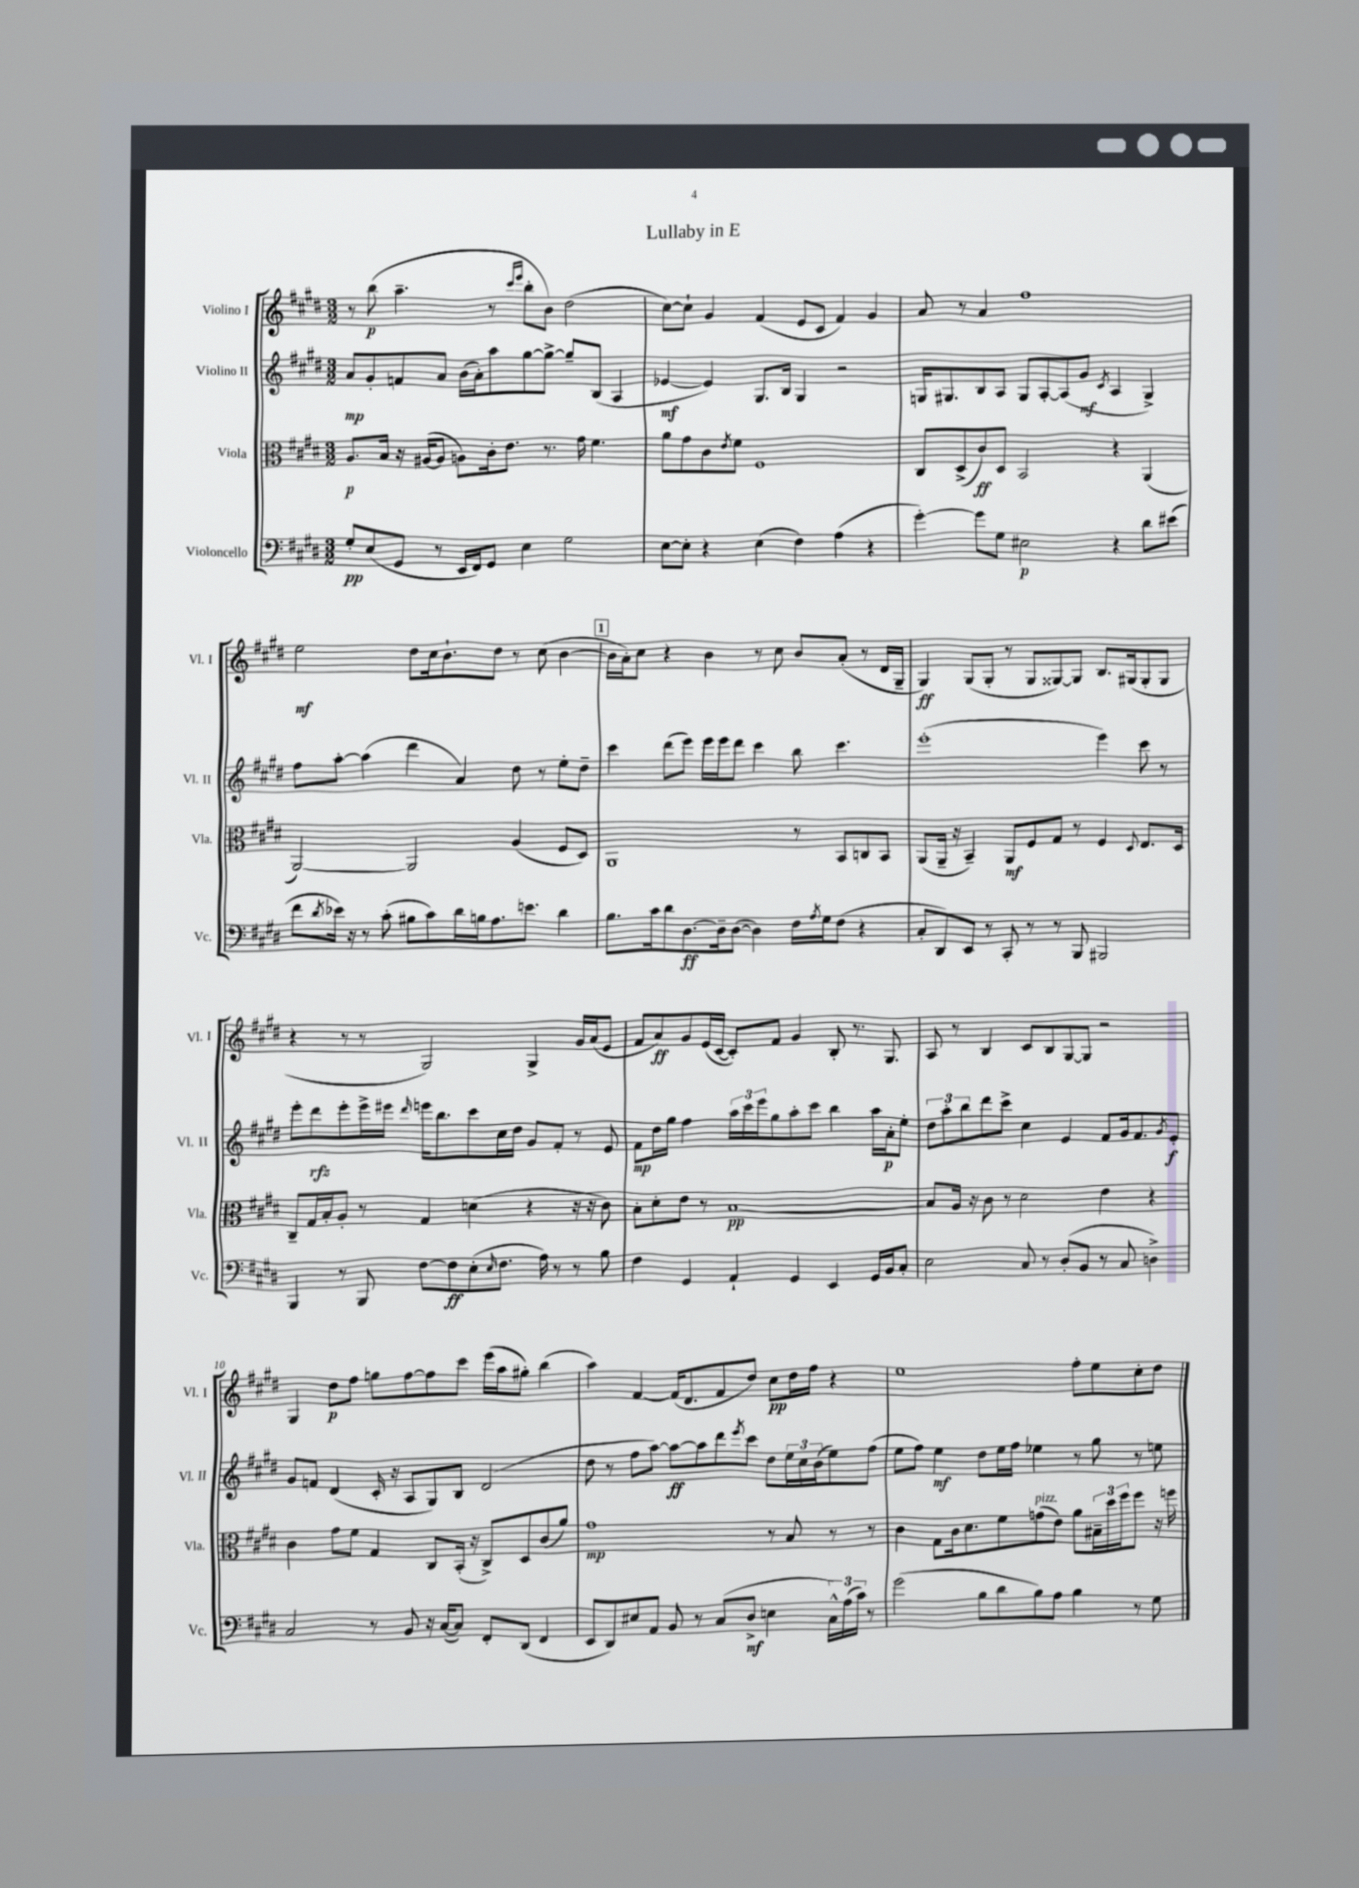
\header { title = "Lullaby in E" }
<<
\new StaffGroup <<
\new Staff = "s0" \with { instrumentName = "Violino I" shortInstrumentName = "Vl. I" } {
    \clef treble \key e \major \numericTimeSignature \time 3/2
    r8 b''8\p( a''4.-- r8 \grace { cis'''16 e'''16 } b''8-. b'8) dis''2( |
    cis''8~) cis''8-! gis'4 fis'4( e'8 cis'8 fis'4) gis'4 |
    a'8 r8 a'4 fis''1 |
    e''2\mf dis''8 cis''16 b'8.-! dis''8 r8 cis''8( b'4~ |
    \mark \markup { \box "1" } b'16 a'16-.) cis''8 r4 b'4 r8 cis''8 b'8 a'8-.( r8 dis'16 gis16-- |
    gis4\ff) gis8( gis8-. r8 gis8 gisis8~) gisis8 b8. gis16( gis8-. gis8 |
    r4 r8 r8 gis2) gis4-> gis'16 a'16( e'8 |
    fis'8 a'8\ff) gis'8 e'16( cis'16~ cis'8-.) fis'8 gis'4 b8-. r8. gis8. |
    a8 r8 b4 cis'8 b8 gis8~ gis8 r2 |
    gis4 dis''8\p fis''8 g''8 fis''8~ fis''8 cis'''8 e'''16( a''16 gis''8-.) b''4( |
    a''4) fis'4~ fis'16( dis'8. fis'8 dis''8) cis''8\pp dis''16 fis''16 r4 |
    e''1 fis''8-. e''8 cis''8-. dis''8 \bar "|." |
}
\new Staff = "s1" \with { instrumentName = "Violino II" shortInstrumentName = "Vl. II" } {
    \clef treble \key e \major \numericTimeSignature \time 3/2
    a'8\mp gis'8-. f'8 a'8 b'16( a'16-.) a''8 gis''8~ gis''8~-> gis''8-- b8( a4 |
    ees'4~\mf ees'4) gis8. b16 gis4 r2 |
    g16 gis8. b8 a8 gis8 a8~-. a8( gis'8\mf \acciaccatura { cis'8 } a4 gis4->) |
    fis''8 a''8~-. a''4( dis'''4 a'4) dis''8 r8 e''8-. dis''8-- |
    \mark \markup { \box "1" } cis'''4 dis'''8( e'''8) e'''16 e'''16 dis'''8 cis'''4 b''8 cis'''4. |
    e'''1-.( e'''4) cis'''8 r8 |
    e'''8-. dis'''8\rfz e'''8-. e'''16-> eis'''16 \grace { dis'''16 } e'''16 b''8. cis'''8 cis''16 dis''16 gis'8 fis'8-. r8 e'8 |
    fis'8\mp dis''16 gis''16 fis''4 \tuplet 3/2 { a''16 cis'''16 e'''16 } gis''8 a''8-. cis'''8 b''4 a''16 a'16-.\p e''8-. |
    \tuplet 3/2 { dis''8 a''8-. b''8 } dis'''8 cis'''8-> cis''4 e'4 fis'8 gis'16 fis'8. \acciaccatura { gis'8 } e'8-.\f |
    gis'8 f'8 dis'4( cis'16-. r16 a8 gis8) b8 dis'2( |
    dis''8 r8 fis''8 a''8~) a''8~\ff a''8 dis'''8 \acciaccatura { e'''8 } cis'''8 dis''8 \tuplet 3/2 { e''16 cis''16 b'16( } e''8) fis''8( |
    e''8 fis''8) e''4\mf dis''8 e''16 fis''16 ees''4 r8 gis''8 r8 e''8 \bar "|." |
}
\new Staff = "s2" \with { instrumentName = "Viola" shortInstrumentName = "Vla." } {
    \clef alto \key e \major \numericTimeSignature \time 3/2
    a8.\p b16 r16 ais16~( ais8 a8) cis'16-. e'8. r8. gis'16 fis'4. |
    a'8 gis'8 cis'8 \acciaccatura { e'8 } fis'8 fis1 |
    cis8 dis8->( cis'8\ff) dis8 b,2 r4 a,4( |
    a,2~) a,2 a4( fis8 dis8) |
    \mark \markup { \box "1" } a,1 r8 b,8 c8 b,8 |
    a,8( a,16-- r16 b,4--) a,8\mf fis8 gis8 r8 fis4 \appoggiatura { dis8 } e8. dis16 |
    cis8-- gis16 b16-. a8-. r8 gis4 d'4( r4 r16 r16 cis'8) |
    b8-. dis'8-. e'8 r8 b1~\pp |
    b8 a16 r16 cis'8 r8 dis'2 e'4 r4 |
    cis'4 gis'8 fis'8 gis4 cis8 b,16-.( r16 cis8->) dis8 cis'8( a'8) |
    gis'1\mp r8 b8 r8 r8 |
    cis'4 gis8 cis'16 dis'8. fis'8 g'8^\markup { \italic "pizz." }( e'8) a'8 \tuplet 3/2 { bis16-- dis''16 fis''16 } fis''8 r16 f''16 \bar "|." |
}
\new Staff = "s3" \with { instrumentName = "Violoncello" shortInstrumentName = "Vc." } {
    \clef bass \key e \major \numericTimeSignature \time 3/2
    gis8-.\pp e8( gis,8 r8 e,16 fis,16) gis,8 e4 gis2 |
    e8~ e8-. r4 e4( fis4) a4( r4 |
    gis'4~-.) gis'8 gis8 eis2\p r4 dis'8 eis'8( |
    fis'8 \acciaccatura { dis'8 } ees'16) r16 r8 cis'8-.( bis8 cis'8) dis'16 b16 a8. e'8. dis'4 |
    \mark \markup { \box "1" } b8. cis'16 dis'8 dis8.~\ff dis16-- dis8~( dis4) fis16 \acciaccatura { a8 } gis16 fis8( r4 |
    cis8-. dis,8) e,8 r8 cis,8-. r8 r8 b,,8 bis,,2 |
    b,,4 r8 b,,8 fis8~ fis8\ff e8-.( \grace { e16 } fis8. a16) r8 r8 b8 |
    fis4 gis,4 a,4-! gis,4 e,4 gis,16 b,16 cis8-. |
    e2 cis8 r8 dis8-.( b,8 r8 cis8 d4->) |
    cis2 r8 b,8 r16 cis16~( cis8) fis,8-. dis,8( fis,4 |
    e,8 dis,8) eis8 a,8 b,8 r8 cis8( dis8->\mf e4 \tuplet 3/2 { cis16-^) a16( cis'16) } r8 |
    gis'2( b8 dis'8 b8) a8 b4 r8 gis8 \bar "|." |
}
>>
>>
\layout { \context { \Score \override BarNumber.break-visibility = ##(#f #t #t) barNumberVisibility = #(every-nth-bar-number-visible 5) } }
